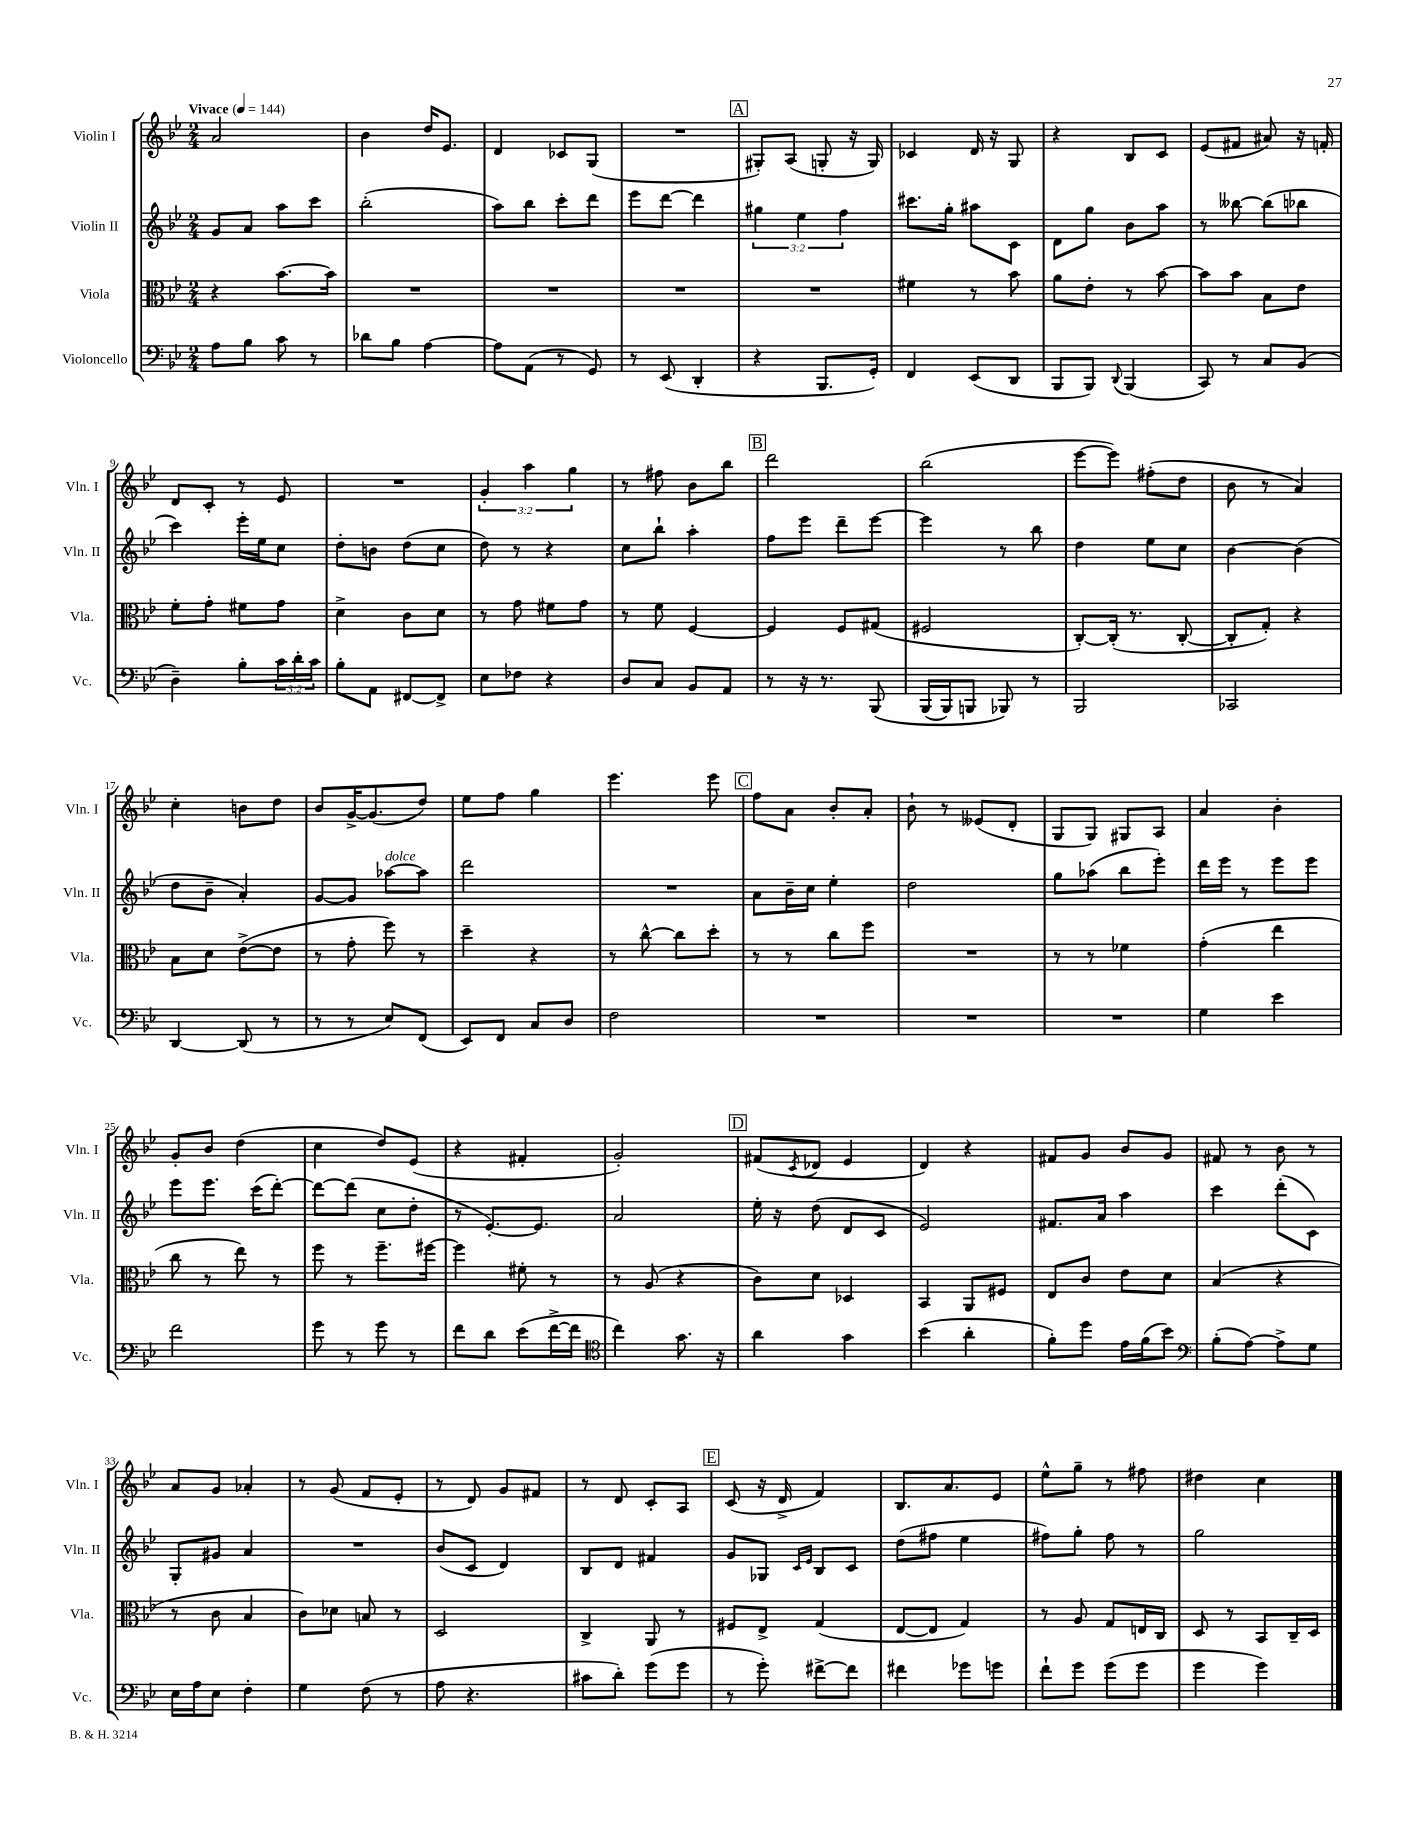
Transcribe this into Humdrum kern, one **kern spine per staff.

**kern	**kern	**kern	**kern
*staff4	*staff3	*staff2	*staff1
*clefF4	*clefC3	*clefG2	*clefG2
*k[b-e-]	*k[b-e-]	*k[b-e-]	*k[b-e-]
*M2/4	*M2/4	*M2/4	*M2/4
*MM144	*MM144	*MM144	*MM144
8A	4r	8g	2a
8B-	.	8a	.
8c	[8.b-	8aa	.
8r	.	8ccc	.
.	16b-]	.	.
=	=	=	=
8d-	2r	(2bb-'	4b-
8B-	.	.	.
[4A	.	.	16dd
.	.	.	8.e-
=	=	=	=
8A]	2r	8aa)	4d
(8AA	.	8bb-	.
8r	.	8ccc'	8c-
8GG)	.	8ddd	(8G
=	=	=	=
8r	2r	8eee-	2r
(8EE-	.	[8ddd	.
4DD'	.	4ddd]	.
=	=	=	=
4r	2r	6gg#	8G#')
.	.	.	(8A
.	.	6ee-	.
8.BBB-	.	.	8G'
.	.	6ff	.
.	.	.	16r
16GG')	.	.	16G)
=	=	=	=
4FF	4f#	8.ccc#	4c-
.	.	16gg'	.
(8EE-	8r	8aa#	16d
.	.	.	16r
8DD	8b-	8c	8G
=	=	=	=
8BBB-	8a	8d	4r
8BBB-)	8e-'	8gg	.
8qqDD	.	.	.
(4BBB-	8r	8b-	8B-
.	[8b-	8aa	8c
=	=	=	=
8CC)	8b-]	8r	(8e-
8r	8b-	[8bb--	8f#
8C	8B-	(8bb--]	8a#)
(8BB-	8e-	8bb-	16r
.	.	.	16f'
=	=	=	=
4D~)	8f'	4ccc)	8d
.	8g'	.	8c'
8B-'	8f#	16eee-'	8r
.	.	16ee-	.
24c	8g	8cc	8e-
24d'	.	.	.
24c	.	.	.
=	=	=	=
8B-'	4d^	8dd'	2r
8AA	.	8b	.
[8FF#	8c	(8dd	.
8FF#^]	8d	8cc	.
=	=	=	=
8E-	8r	8dd)	6g'
8F-	8g	8r	.
.	.	.	6aa
4r	8f#	4r	.
.	.	.	6gg
.	8g	.	.
=	=	=	=
8D	8r	8cc	8r
8C	8f	8bb-`	8ff#
8BB-	[4F	4aa'	8b-
8AA	.	.	8bb-
=	=	=	=
8r	4F]	8ff	2ddd
16r	.	8eee-	.
8.r	.	.	.
.	8F	8ddd~	.
&(8BBB-	(8G#	[8eee-	.
=	=	=	=
(16BBB-	2F#	4eee-]	(2bb-
16BBB-)	.	.	.
8BBB	.	.	.
8BBB-&)	.	8r	.
8r	.	8bb-	.
=	=	=	=
2BBB-	[8C')	4dd	[8eee-
.	(16C']	.	8eee-])
.	8.r	.	.
.	.	8ee-	(8ff#'
.	[8C'	8cc	8dd
=	=	=	=
2CC-	8C']	[4b-	8b-
.	8G')	.	8r
.	4r	(4b-]	4a)
=	=	=	=
[4DD	8B-	8dd	4cc'
.	8d	8b-~	.
(8DD]	([8e-^	4a')	8b
8r	8e-]	.	8dd
=	=	=	=
8r	8r	[8g	8b-
8r	8g'	8g]	[16g^
.	.	.	(8.g]
8E-)	8ff)	[8aa-	.
(8FF	8r	8aa-]	8dd)
=	=	=	=
8EE-)	4dd~	2ddd	8ee-
8FF	.	.	8ff
8C	4r	.	4gg
8D	.	.	.
=	=	=	=
2F	8r	2r	4.eee-
.	[8cc^^	.	.
.	8cc]	.	.
.	8dd'	.	8eee-
=	=	=	=
2r	8r	8a	8ff
.	8r	16b-~	8a
.	.	16cc	.
.	8cc	4ee-'	8b-'
.	8ff	.	8a'
=	=	=	=
2r	2r	2dd	8b-`
.	.	.	8r
.	.	.	(8e--
.	.	.	8d'
=	=	=	=
2r	8r	8gg	8G
.	8r	(8aa-	8G)
.	4f-	8bb-	8G#
.	.	8eee-')	8A
=	=	=	=
4G	(4g'	16ddd	4a
.	.	16eee-	.
.	.	8r	.
4e-	4ee-	8eee-	4b-'
.	.	8eee-	.
=	=	=	=
2f	8cc	8eee-	8g'
.	8r	8.eee-	8b-
.	8ee-)	.	(4dd
.	.	(16ccc	.
.	8r	[8ddd')	.
=	=	=	=
8g	8ff	8ddd_	4cc
8r	8r	(8ddd]	.
8g	8.ff~	8cc	8dd)
8r	.	8dd'	(8e-
.	[16ff#	.	.
=	=	=	=
8f	4ff#]	8r	4r
8d	.	[8.e-')	.
(8e-	8f#'	.	4f#'
.	.	8.e-]	.
[16f^	8r	.	.
16f]	.	.	.
=	=	=	=
*clefC4	*	*	*
4cc)	8r	2a	2g')
.	(8A	.	.
8.g	4r	.	.
16r	.	.	.
=	=	=	=
4a	8c)	16ee-'	(8f#
.	.	16r	.
.	.	.	8qc
.	8d	(8dd	8d-
4g	4D-	8d	4e-
.	.	8c	.
=	=	=	=
(4b-	4BB-	2e-)	4d)
4a'	8AA	.	4r
.	8F#	.	.
=	=	=	=
8f')	8E-	8.f#	8f#
8dd	8c	.	8g
.	.	16a	.
16e-	8e-	4aa	8b-
(16f	.	.	.
8b-)	8d	.	8g
=	=	=	=
*clefF4	*	*	*
(8B-'	(4B-	4ccc	8f#
[8A)	.	.	8r
8A^]	4r	(8ddd'	8b-
8G	.	8c)	8r
=	=	=	=
16E-	8r	8G'	8a
16A	.	.	.
8E-	8c	8g#	8g
4F'	4B-	4a	4a-'
=	=	=	=
4G	8c)	2r	8r
.	8d-	.	(8g
(8F	8B	.	8f
8r	8r	.	8e-'
=	=	=	=
8A	2D	(8b-	8r
4.r	.	8c	8d)
.	.	4d)	8g
.	.	.	8f#
=	=	=	=
8c#	4C^	8B-	8r
8d')	.	8d	8d
(8g	8AA	4f#	8c'
8g	8r	.	8A
=	=	=	=
8r	8F#	8g	(8c
8g')	8E-^	8G-	16r
.	.	.	16d^
.	.	16qqc	.
.	.	16qqe-	.
[8f#^	(4G	8B-	4f)
8f#]	.	8c	.
=	=	=	=
4f#	[8E-	(8dd	8.B-
.	8E-]	8ff#	.
.	.	.	8.a
8g-	4G)	4ee-	.
8g	.	.	8e-
=	=	=	=
8f`	8r	8ff#)	8ee-^^
8g	8A	8gg'	8gg~
(8g	8G	8ff#	8r
8g	16E	8r	8ff#
.	16C	.	.
=	=	=	=
4g	8D	2gg	4dd#
.	8r	.	.
4g)	8BB-	.	4cc
.	16C~	.	.
.	16D	.	.
==	==	==	==
*-	*-	*-	*-
